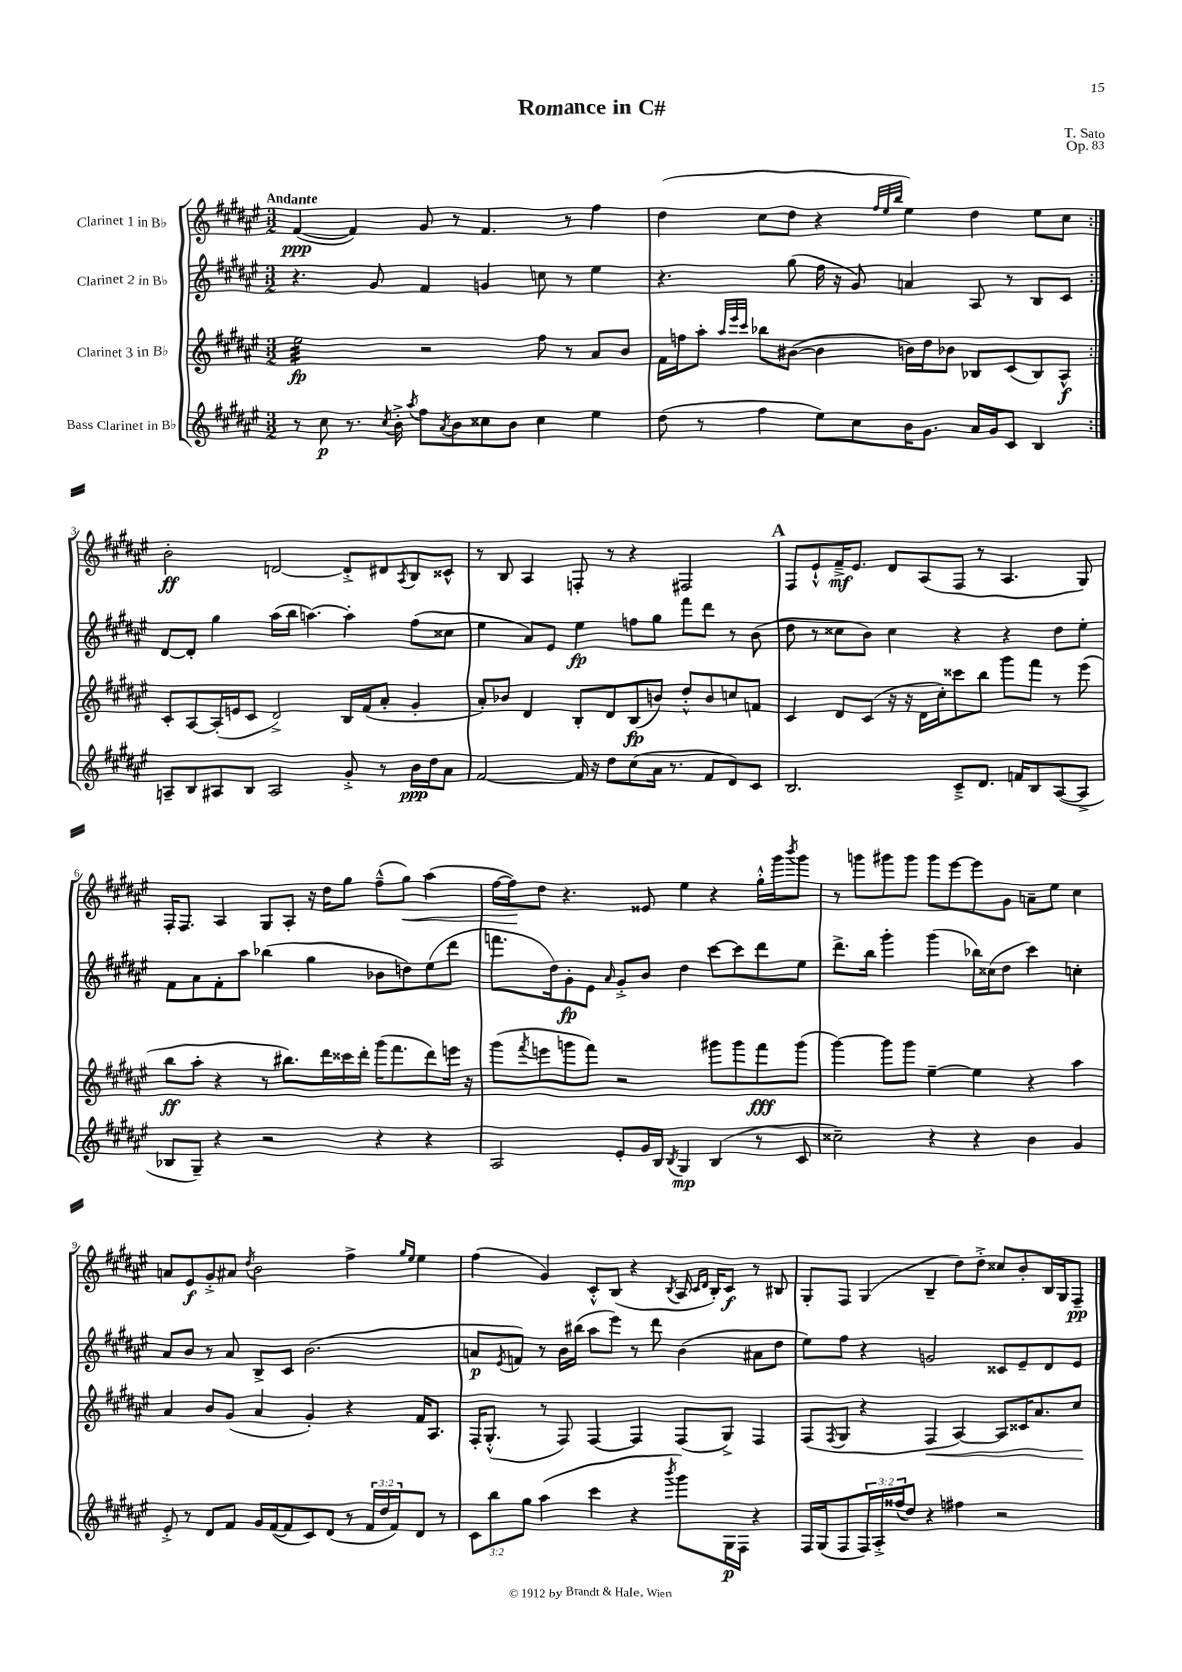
\header { title = "Romance in C#" composer = "T. Sato" opus = "Op. 83" }
<<
\new StaffGroup <<
\new Staff = "s0" \with { instrumentName = "Clarinet 1 in Bb" } {
    \clef treble \key fis \major \numericTimeSignature \time 3/2 \tempo "Andante"
    \repeat volta 2 { fis'4~\ppp( fis'4) gis'8 r8 fis'4. r8 fis''4 |
    dis''4( cis''8 dis''8 r4 \grace { fis''32 eis''32 b''32 } eis''4) dis''4 eis''8 cis''8 | }
    b'2-.\ff d'2~ d'8-.-> dis'8 \acciaccatura { ais8 } b8 cisis'8-^ |
    r8 b8 ais4 f8-. r8 r4 fis2 |
    \mark \markup { \bold "A" } fis8 eis'8-!-^ fis'16--->\mf eis'8. dis'8 ais8( fis8 r8 ais4. gis8) |
    fis16-. fis8. ais4 gis8 ais8-. r16 dis''16 gis''8 fis''8---^( gis''8\<) ais''4( |
    fis''16~ fis''16\!) dis''8 r4. eisis'8 eis''4 r4 gis''16-.-^ gis'''16 \acciaccatura { b'''8 } gis'''8 |
    r8 g'''8 gis'''8 gis'''8 gis'''8 eis'''8~ eis'''8 gis'8 a'8-- eis''8 cis''4 |
    a'8 eis'8\f gis'8-.-> ais'8 \acciaccatura { dis''8 } b'2 fis''4-> \grace { gis''16 eis''16 } eis''4 |
    fis''4( gis'4) cis'8-.-^ b8( r4 \acciaccatura { b8 } ais16 \grace { cis'16 dis'16 } b16-.) cis'8\f r8 bis8 |
    gis8-. fis8 gis4( b4-- dis''8) dis''8-.-> cisis''8 b'8-. b16 gis16 fis8--\pp \bar "|." |
}
\new Staff = "s1" \with { instrumentName = "Clarinet 2 in Bb" } {
    \clef treble \key fis \major \numericTimeSignature \time 3/2
    \repeat volta 2 { r4. gis'8 fis'4 g'4 c''8 r8 eis''4 |
    r4. gis''8( fis''16 r16 gis'8) a'4 ais8 r8 b8 cis'8 | }
    dis'8~ dis'8-. gis''4 ais''16( b''16 a''4.~) a''4-. fis''8( cisis''8 |
    eis''4 ais'8) eis'8 eis''4\fp f''8 gis''8 fis'''8 dis'''8 r8 b'8( |
    \mark \markup { \bold "A" } dis''8 r8 cisis''8 b'8) cisis''4 r4 r4 dis''8 eis''8-. |
    fis'8 ais'8 fis'8-. ais''8 bes''4( gis''4 bes'8 d''8) eis''8( dis'''8 |
    f'''8. dis''16) gis'8-.\fp eis'8 \grace { ais'16 } gis'8-.-> b'8 dis''4 cis'''8~ cis'''8 dis'''8 eis''8 |
    dis'''8.-> b''16 gis'''4-. gis'''4( bes''16) cisis''16( dis''8 cis'''4) c''4-. |
    ais'8 b'8 r8 ais'8 b8-> cis'8 b'2.( |
    a'8\p \acciaccatura { eis'8 } f'8) r8 b'16 bis''16( ais''8 eis'''8) r8 dis'''8 b'4( ais'8 dis''8 |
    eis''8) fis''8 r4 g'2 cisis'8 eis'8-- dis'8 eis'8 \bar "|." |
}
\new Staff = "s2" \with { instrumentName = "Clarinet 3 in Bb" } {
    \clef treble \key fis \major \numericTimeSignature \time 3/2
    \repeat volta 2 { eis''2:32\fp r2 fis''8 r8 ais'8 b'8 |
    fis'16 f''16 ais''8-. \grace { ais''32 eis'''32 cis'''32 } bes''8 bis'8~( bis'4 b'16) dis''16 bes'8 bes8 cis'8( bes8) ais8-^\f | }
    cis'8-. ais8~ ais16-.( e'16 cis'8 dis'2->) b16 fis'16( ais'8-. gis'4-. |
    ais'8-.) bes'8 dis'4 b8-. dis'8 b8\fp( b'8) dis''8-.-^ b'8 c''8 f'8 |
    \mark \markup { \bold "A" } cis'4 dis'8 cis'8( r16 r16 dis'16 cis''16-.) cisis'''8 b''8 gis'''8 fis'''8 r8 eis'''8( |
    b''8\ff ais''8-. r4 r8 bis''8.) dis'''16 cisis'''16 dis'''16-. gis'''16( fis'''8. dis'''8) e'''16 r16 |
    gis'''8( \acciaccatura { fis'''8 } e'''8 g'''8 fis'''8) r2 gis'''8 gis'''8 fis'''8\fff gis'''8( |
    gis'''4~) gis'''8 gis'''8 eis''4~-- eis''4 r4 ais''4 |
    ais'4 b'8 gis'8( ais'4 gis'4-.) r4 fis'16 ais8. |
    fis16-. gis8.-.-^( r8 fis8) fis4~ fis4 fis8( gis8->) fis4 |
    fis8( \acciaccatura { fis8 } gis8 r4 fis4\< ais4~) ais8 cisis'16 ais'8. cis''8\! \bar "|." |
}
\new Staff = "s3" \with { instrumentName = "Bass Clarinet in Bb" } {
    \clef treble \key fis \major \numericTimeSignature \time 3/2 \override Staff.TupletNumber.text = #tuplet-number::calc-fraction-text
    \repeat volta 2 { r8 cis''8\p r8. \acciaccatura { cis''8 } b'16-.-> \acciaccatura { ais''8 } fis''8 \acciaccatura { ais'8 } b'8 cisis''8 b'8 cisis''4 eis''4 |
    dis''8( r8 fis''4 eis''8) cis''8 b'16 gis'8. ais'16 gis'16 cis'8 b4 | }
    a8-- b8 ais8 b8 ais2 gis'8-.-> r8 b'16\ppp dis''16 ais'8 |
    fis'2~ fis'16 r16 dis''8 cis''8( ais'16 r8. fis'8 dis'8) cis'8 |
    \mark \markup { \bold "A" } b2. cis'8---> dis'8. f'16 b8 ais8~( ais8-> |
    bes8 gis8--) r4 r2 r4 r4 |
    ais2 eis'8-. gis'16 b16 \acciaccatura { b8 } gis4\mp b4( r8 cis'8 |
    cisis''2--) r4 r4 b'4 gis'4 |
    eis'8-.-> r8 dis'8 fis'8 gis'16 fis'16~( fis'8 cis'8) dis'8( r8 \tuplet 3/2 { fis'16 dis''16 fis'16) } dis'8 r8 |
    \tuplet 3/2 { cis'8 b''8 gis''8 } ais''4( cis'''4 r4 \acciaccatura { b'''8 } gis'''8) gis16\p fis16 r4 |
    fis16 gis16( fis8 \tuplet 3/2 { fis16) ais16-.-> fisis''16( } dis''8) r4 fis''4 r2 \bar "|." |
}
>>
>>
